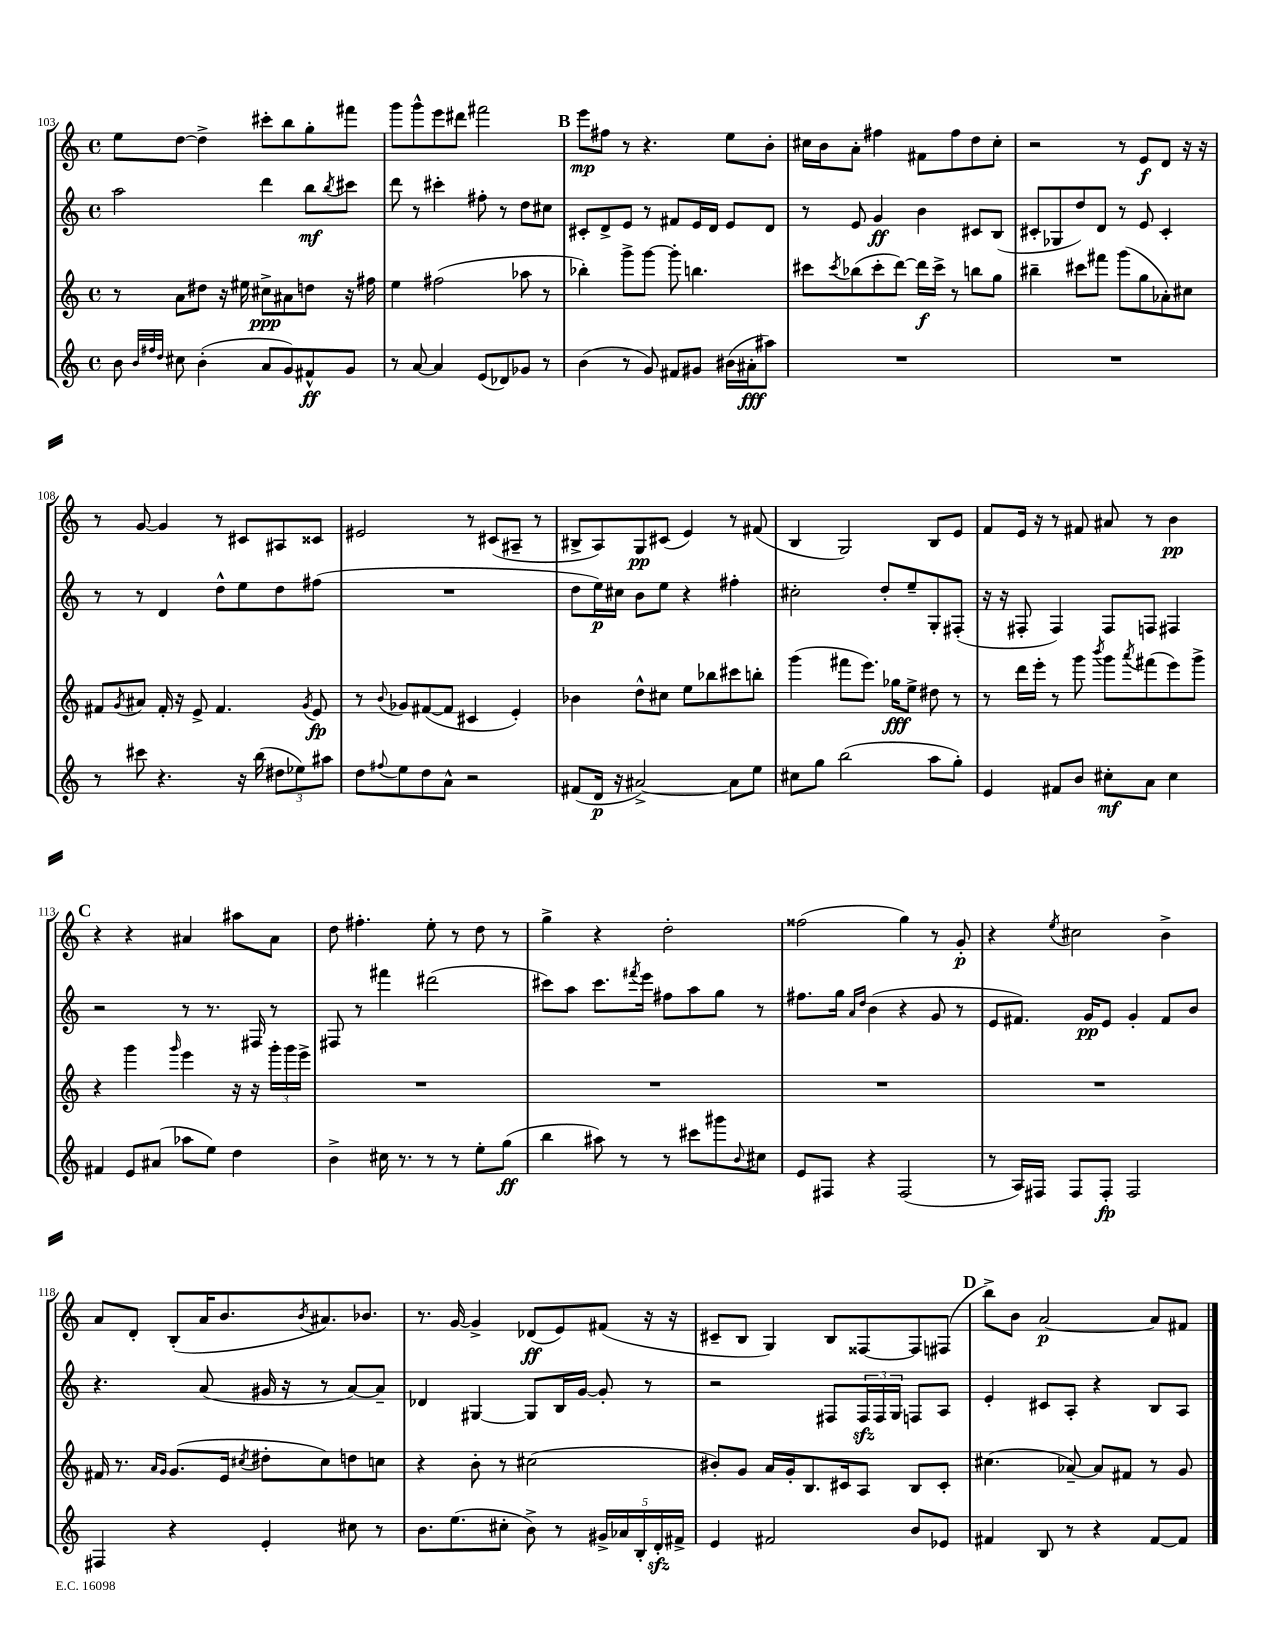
<<
\new StaffGroup <<
\new Staff = "s0" {
    \clef treble \key c \major \defaultTimeSignature \time 4/4
    e''8 d''8~ d''4-> cis'''8-. b''8 g''8-. fis'''8 |
    g'''8 g'''8-^ e'''8 dis'''8 fis'''2 |
    \mark \markup { \bold "B" } e'''8\mp fis''8 r8 r4. e''8 b'8-. |
    cis''16 b'16 a'8-. fis''4 fis'8 fis''8 d''8 cis''8-. |
    r2 r8 e'8\f d'8 r16 r16 |
    r8 g'8~ g'4 r8 cis'8 ais8 cisis'8 |
    eis'2 r8 cis'8( ais8-- r8 |
    bis8-> a8) g8\pp cis'8( e'4) r8 fis'8( |
    b4 g2) b8 e'8 |
    f'8 e'16 r16 r8 fis'8 ais'8 r8 b'4\pp |
    \mark \markup { \bold "C" } r4 r4 ais'4 ais''8 ais'8 |
    d''8 fis''4.-. e''8-. r8 d''8 r8 |
    g''4-> r4 d''2-. |
    fisis''2( g''4) r8 g'8-.\p |
    r4 \acciaccatura { e''8 } cis''2 b'4-> |
    a'8 d'8-. b8-.( a'16 b'8. \acciaccatura { b'8 } ais'8.) bes'8. |
    r8. g'16~ g'4-> des'8\ff( e'8) fis'8( r16 r16 |
    cis'8-- b8 g4) b8 fisis8~ fisis8 fis8( |
    \mark \markup { \bold "D" } b''8->) b'8 a'2~\p a'8 fis'8 \bar "|." |
}
\new Staff = "s1" {
    \clef treble \key c \major \defaultTimeSignature \time 4/4
    a''2 d'''4 b''8\mf \acciaccatura { b''8 } cis'''8 |
    d'''8 r8 cis'''4-. fis''8-. r8 d''8 cis''8 |
    \mark \markup { \bold "B" } cis'8-. d'8-> e'8 r8 fis'8 e'16 d'16 e'8 d'8 |
    r8 e'8 g'4\ff b'4 cis'8 b8( |
    cis'8-. ges8 d''8) d'8 r8 e'8 cis'4-. |
    r8 r8 d'4 d''8-^ e''8 d''8 fis''8( |
    R1 |
    d''8 e''16\p) cis''16 b'8 e''8 r4 fis''4-. |
    cis''2-. d''8-. e''8-- g8-. fis8-.( |
    r16 r16 fis8-. fis4) fis8 f8 fis4 |
    \mark \markup { \bold "C" } r2 r8 r8. fis16 r8 |
    fis8 r8 fis'''4 dis'''2( |
    cis'''8) a''8 cis'''8. \acciaccatura { fis'''8 } e'''16 fis''8 a''8 g''8 r8 |
    fis''8. g''16 \grace { a'16 d''16 } b'4( r4 g'8 r8 |
    e'8 fis'8.) g'16\pp e'8 g'4-. fis'8 b'8 |
    r4. a'8( gis'16 r16 r8 a'8~) a'8-- |
    des'4 gis4~ gis8 b16 g'16~ g'8-. r8 |
    r2 fis8 \tuplet 3/2 { fis16\sfz fis16 g16 } f8 a8 |
    \mark \markup { \bold "D" } e'4-. cis'8 a8-. r4 b8 a8 \bar "|." |
}
\new Staff = "s2" {
    \clef treble \key c \major \defaultTimeSignature \time 4/4
    r8 a'8 dis''8 r16 eis''16 cis''8->\ppp ais'8 d''8 r16 fis''16 |
    e''4 fis''2( aes''8 r8 |
    \mark \markup { \bold "B" } bes''4-.) g'''8-> g'''8~ g'''8-. b''4. |
    cis'''8 \acciaccatura { cis'''8 } bes''8( cis'''8-. d'''8~) d'''16\f cis'''16-> r8 b''8 g''8 |
    bis''4-- cis'''8 fis'''8 g'''8( g''8 aes'8-.) cis''8 |
    fis'8 \acciaccatura { g'8 } ais'8 fis'16-. r16 e'8-> fis'4. \acciaccatura { g'8 } e'8\fp |
    r8 \appoggiatura { b'8 } ges'8 fis'8~( fis'8 cis'4 e'4-.) |
    bes'4 d''8-^ cis''8 e''8 bes''8 cis'''8 b''8-. |
    g'''4( fis'''8 e'''8.) ges''16\fff e''8-> dis''8 r8 |
    r8 d'''16 e'''16-. r8 g'''8 \acciaccatura { b'''8 } g'''8 \acciaccatura { a'''8 } fis'''8( e'''8) g'''8-> |
    \mark \markup { \bold "C" } r4 g'''4 \grace { g'''16 } e'''4 r16 r16 \tuplet 3/2 { g'''16-. g'''16 e'''16-> } |
    R1 |
    R1 |
    R1 |
    R1 |
    fis'16 r8. \grace { a'16 g'16 } g'8.( e'16 \acciaccatura { cis''8 } dis''8-. cis''8) d''8 c''8 |
    r4 b'8-. r8 cis''2( |
    bis'8-.) g'8 a'16 g'16-. b8. cis'16 a8 b8 cis'8-. |
    \mark \markup { \bold "D" } cis''4.( aes'8~--) aes'8 fis'8 r8 g'8 \bar "|." |
}
\new Staff = "s3" {
    \clef treble \key c \major \defaultTimeSignature \time 4/4
    b'8 \grace { b'32 fis''32 d''32 } cis''8 b'4-.( a'8 g'8) fis'8-^\ff g'8 |
    r8 a'8~ a'4 e'8( des'8) ges'8 r8 |
    \mark \markup { \bold "B" } b'4( r8 g'8) fis'8 gis'8 bis'16( ais'16-.\fff ais''8) |
    R1 |
    R1 |
    r8 cis'''8 r4. r16 b''16( \tuplet 3/2 { dis''8 ees''8) ais''8 } |
    d''8 \appoggiatura { fis''8 } e''8 d''8 a'8-^ r2 |
    fis'8( d'16\p r16 ais'2~->) ais'8 e''8 |
    cis''8 g''8 b''2( a''8 g''8-.) |
    e'4 fis'8 b'8 cis''8-.\mf a'8 cis''4 |
    \mark \markup { \bold "C" } fis'4 e'8 ais'8( aes''8 e''8) d''4 |
    b'4-> cis''16 r8. r8 r8 e''8-. g''8\ff( |
    b''4 ais''8) r8 r8 cis'''8 gis'''8 \appoggiatura { b'8 } cis''8 |
    e'8 fis8 r4 fis2( |
    r8 a16) fis16 fis8 fis8-.\fp fis2 |
    fis4 r4 e'4-. cis''8 r8 |
    b'8. e''8.( cis''8-. b'8->) r8 \tuplet 5/4 { gis'16-> aes'16 b16-. d'16-.\sfz fis'16-> } |
    e'4 fis'2 b'8 ees'8 |
    \mark \markup { \bold "D" } fis'4 b8 r8 r4 fis'8~ fis'8 \bar "|." |
}
>>
>>
\layout { \context { \Score currentBarNumber = #103 } }
